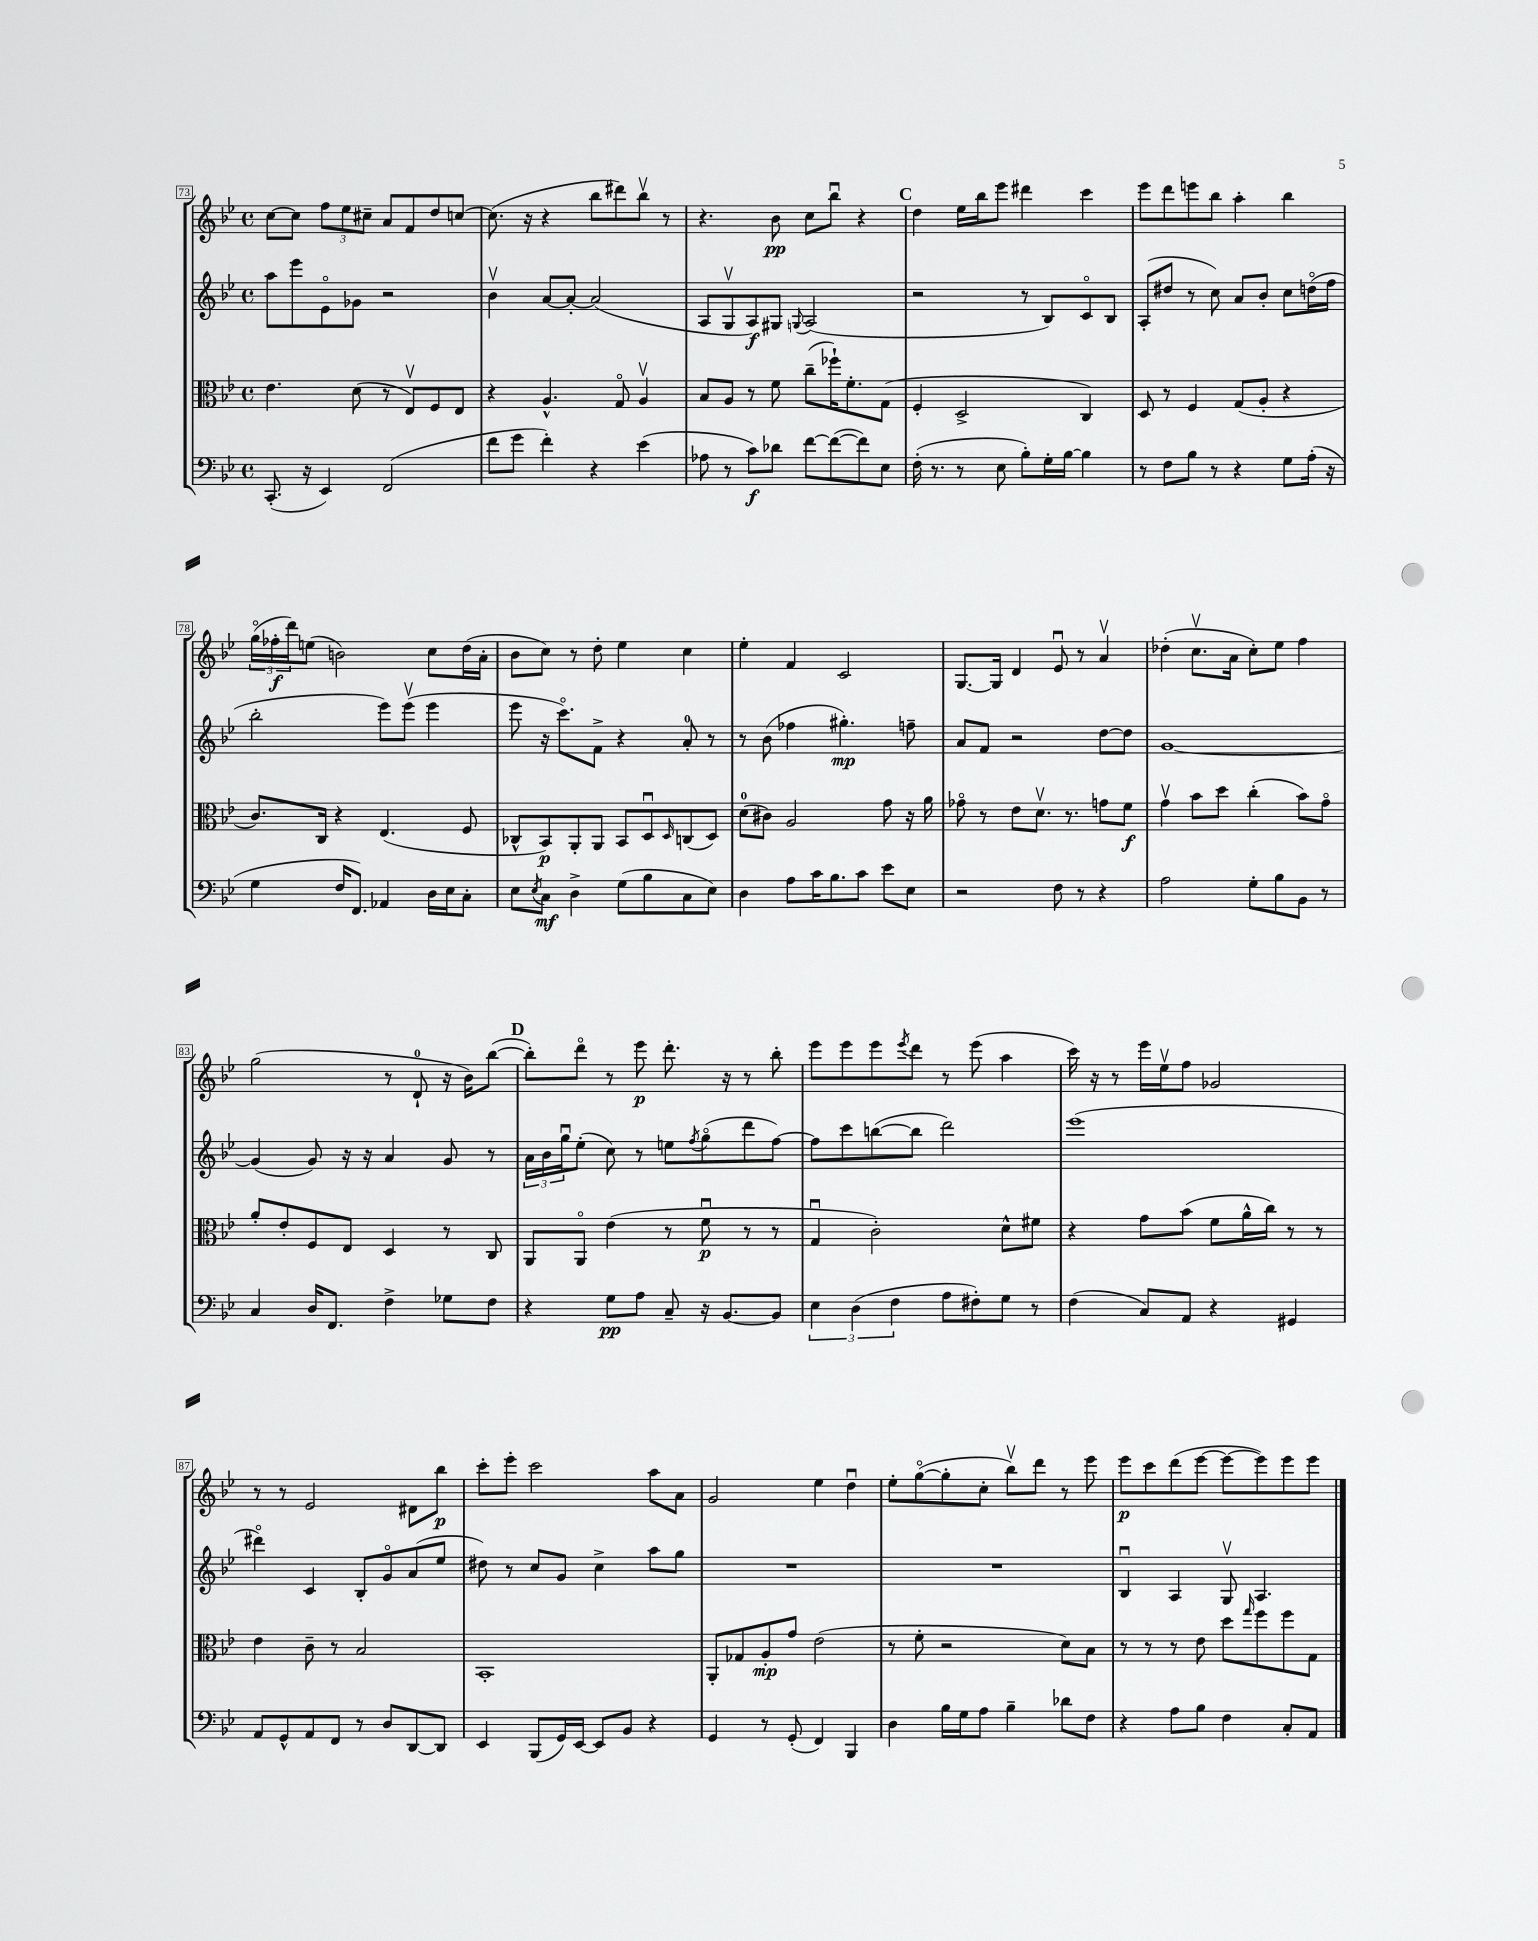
<<
\new StaffGroup <<
\new Staff = "s0" {
    \clef treble \key bes \major \defaultTimeSignature \time 4/4
    c''8~ c''8 \tuplet 3/2 { f''8 ees''8 cis''8-- } a'8 f'8 d''8 c''8~ |
    c''8.( r16 r4 bes''8 dis'''8) bes''8\upbow r8 |
    r4. bes'8\pp c''8 bes''8\downbow r4 |
    \mark \markup { \bold "C" } d''4 ees''16 bes''16 ees'''8 dis'''4 c'''4 |
    ees'''8 d'''8 e'''8 bes''8 a''4-. bes''4 |
    \tuplet 3/2 { g''16\flageolet( fes''16-.\f d'''16) } e''8( b'2) c''8 d''16( a'16-. |
    bes'8 c''8) r8 d''8-. ees''4 c''4 |
    ees''4-. f'4 c'2 |
    g8.~ g16 d'4 ees'8\downbow r8 a'4\upbow |
    des''4-.( c''8.\upbow a'16 c''8-.) ees''8 f''4 |
    g''2( r8 d'8-0-! r16 bes'16) bes''8~( |
    \mark \markup { \bold "D" } bes''8-.) d'''8\flageolet r8 ees'''8\p d'''8.-. r16 r8 bes''8-. |
    ees'''8 ees'''8 ees'''8 \acciaccatura { ees'''8 } d'''8 r8 ees'''8( a''4 |
    c'''16) r16 r8 ees'''16 ees''16\upbow f''8 ges'2 |
    r8 r8 ees'2 dis'8 bes''8\p |
    c'''8-. ees'''8-. c'''2 a''8 a'8 |
    g'2 ees''4 d''4\downbow |
    ees''8-. g''8~\flageolet( g''8-. c''8-. bes''8\upbow) d'''8 r8 ees'''8 |
    ees'''8\p c'''8 d'''8( ees'''8~ ees'''8~ ees'''8) ees'''8 ees'''8 \bar "|." |
}
\new Staff = "s1" {
    \clef treble \key bes \major \defaultTimeSignature \time 4/4
    a''8 ees'''8 ees'8\flageolet ges'8 r2 |
    bes'4\upbow a'8~ a'8~-. a'2( |
    a8 g8\upbow a8\f) gis8 \appoggiatura { g8 } a2( |
    \mark \markup { \bold "C" } r2 r8 bes8) c'8\flageolet bes8 |
    a8-.( dis''8 r8 c''8) a'8 bes'8-. c''8 d''16\flageolet( f''16 |
    bes''2-. ees'''8) ees'''8\upbow( ees'''4 |
    ees'''8 r16 c'''8.\flageolet) f'8-> r4 a'8-0-. r8 |
    r8 bes'8( fes''4 gis''4.-.\mp) f''8-- |
    a'8 f'8 r2 d''8~ d''8 |
    g'1~ |
    g'4( g'8) r16 r16 a'4 g'8 r8 |
    \mark \markup { \bold "D" } \tuplet 3/2 { a'16 bes'16 g''16\downbow } ees''8-.( c''8) r8 e''8 \acciaccatura { f''8 } g''8\flageolet( d'''8 f''8~) |
    f''8 c'''8 b''8~( b''8 d'''2) |
    ees'''1( |
    dis'''4\flageolet) c'4 bes8-. g'8\flageolet a'8( ees''8 |
    dis''8) r8 c''8 g'8 c''4-> a''8 g''8 |
    R1 |
    R1 |
    bes4\downbow a4 g8\upbow a4. \bar "|." |
}
\new Staff = "s2" {
    \clef alto \key bes \major \defaultTimeSignature \time 4/4
    ees'4. d'8( r8 ees8\upbow) f8 ees8 |
    r4 a4.-^ g8\flageolet a4\upbow |
    bes8 a8 r8 f'8 c''8--( fes''16-!) f'8.-. g8( |
    \mark \markup { \bold "C" } f4-. d2-> c4) |
    d8 r8 f4 g8( a8-. r4 |
    c'8.) c16 r4 ees4.( f8 |
    ces8-^ bes,8\p) a,8-. a,8 bes,8 d8\downbow \grace { d16 } c8( d8) |
    d'8-0( cis'8) a2 g'8 r16 a'16 |
    ges'8\flageolet r8 ees'8 d'8.\upbow r8. g'8 f'8\f |
    g'4\upbow bes'8 d''8 c''4-.( bes'8) g'8\flageolet |
    a'8-. ees'8-. f8 ees8 d4 r8 c8 |
    \mark \markup { \bold "D" } a,8 a,8\flageolet ees'4( r8 f'8\downbow\p r8 r8 |
    g4\downbow c'2-.) d'8-^ fis'8 |
    r4 g'8 bes'8( f'8 a'16-^ c''16) r8 r8 |
    ees'4 c'8-- r8 bes2 |
    bes,1-. |
    a,8-. ges8 a8-.\mp g'8 ees'2( |
    r8 f'8-. r2 d'8) bes8 |
    r8 r8 r8 ees'8 d''8 \grace { g''16 } f''8 f''8 g8 \bar "|." |
}
\new Staff = "s3" {
    \clef bass \key bes \major \defaultTimeSignature \time 4/4
    c,8.-.( r16 ees,4) f,2( |
    f'8 g'8 f'4-.) r4 ees'4( |
    aes8 r8 c'8\f) des'8 f'8~ f'8~( f'8) ees8 |
    \mark \markup { \bold "C" } f16-.( r8. r8 ees8 bes8-.) g16-. bes16~ bes4 |
    r8 f8 bes8 r8 r4 g8 a16-.( r16 |
    g4 f16 f,8.) aes,4 d16 ees16 c8-. |
    ees8 \acciaccatura { ees8 } c8\mf d4-> g8( bes8 c8 ees8) |
    d4 a8 c'16 bes8. c'8 ees'8 ees8 |
    r2 f8 r8 r4 |
    a2 g8-. bes8 bes,8 r8 |
    c4 d16 f,8. f4-> ges8 f8 |
    \mark \markup { \bold "D" } r4 g8\pp a8 c8-- r16 bes,8.~ bes,8 |
    \tuplet 3/2 { ees4 d4( f4 } a8 fis8-.) g8 r8 |
    f4( c8) a,8 r4 gis,4 |
    a,8 g,8-^ a,8 f,8 r8 d8 d,8~ d,8 |
    ees,4 bes,,8( g,16) ees,16~ ees,8 bes,8 r4 |
    g,4 r8 g,8-.( f,4) bes,,4 |
    d4 bes16 g16 a8 bes4-- des'8 f8 |
    r4 a8 bes8 f4 c8-. a,8 \bar "|." |
}
>>
>>
\layout { \context { \Score currentBarNumber = #73 \override BarNumber.stencil = #(make-stencil-boxer 0.1 0.3 ly:text-interface::print) } }
